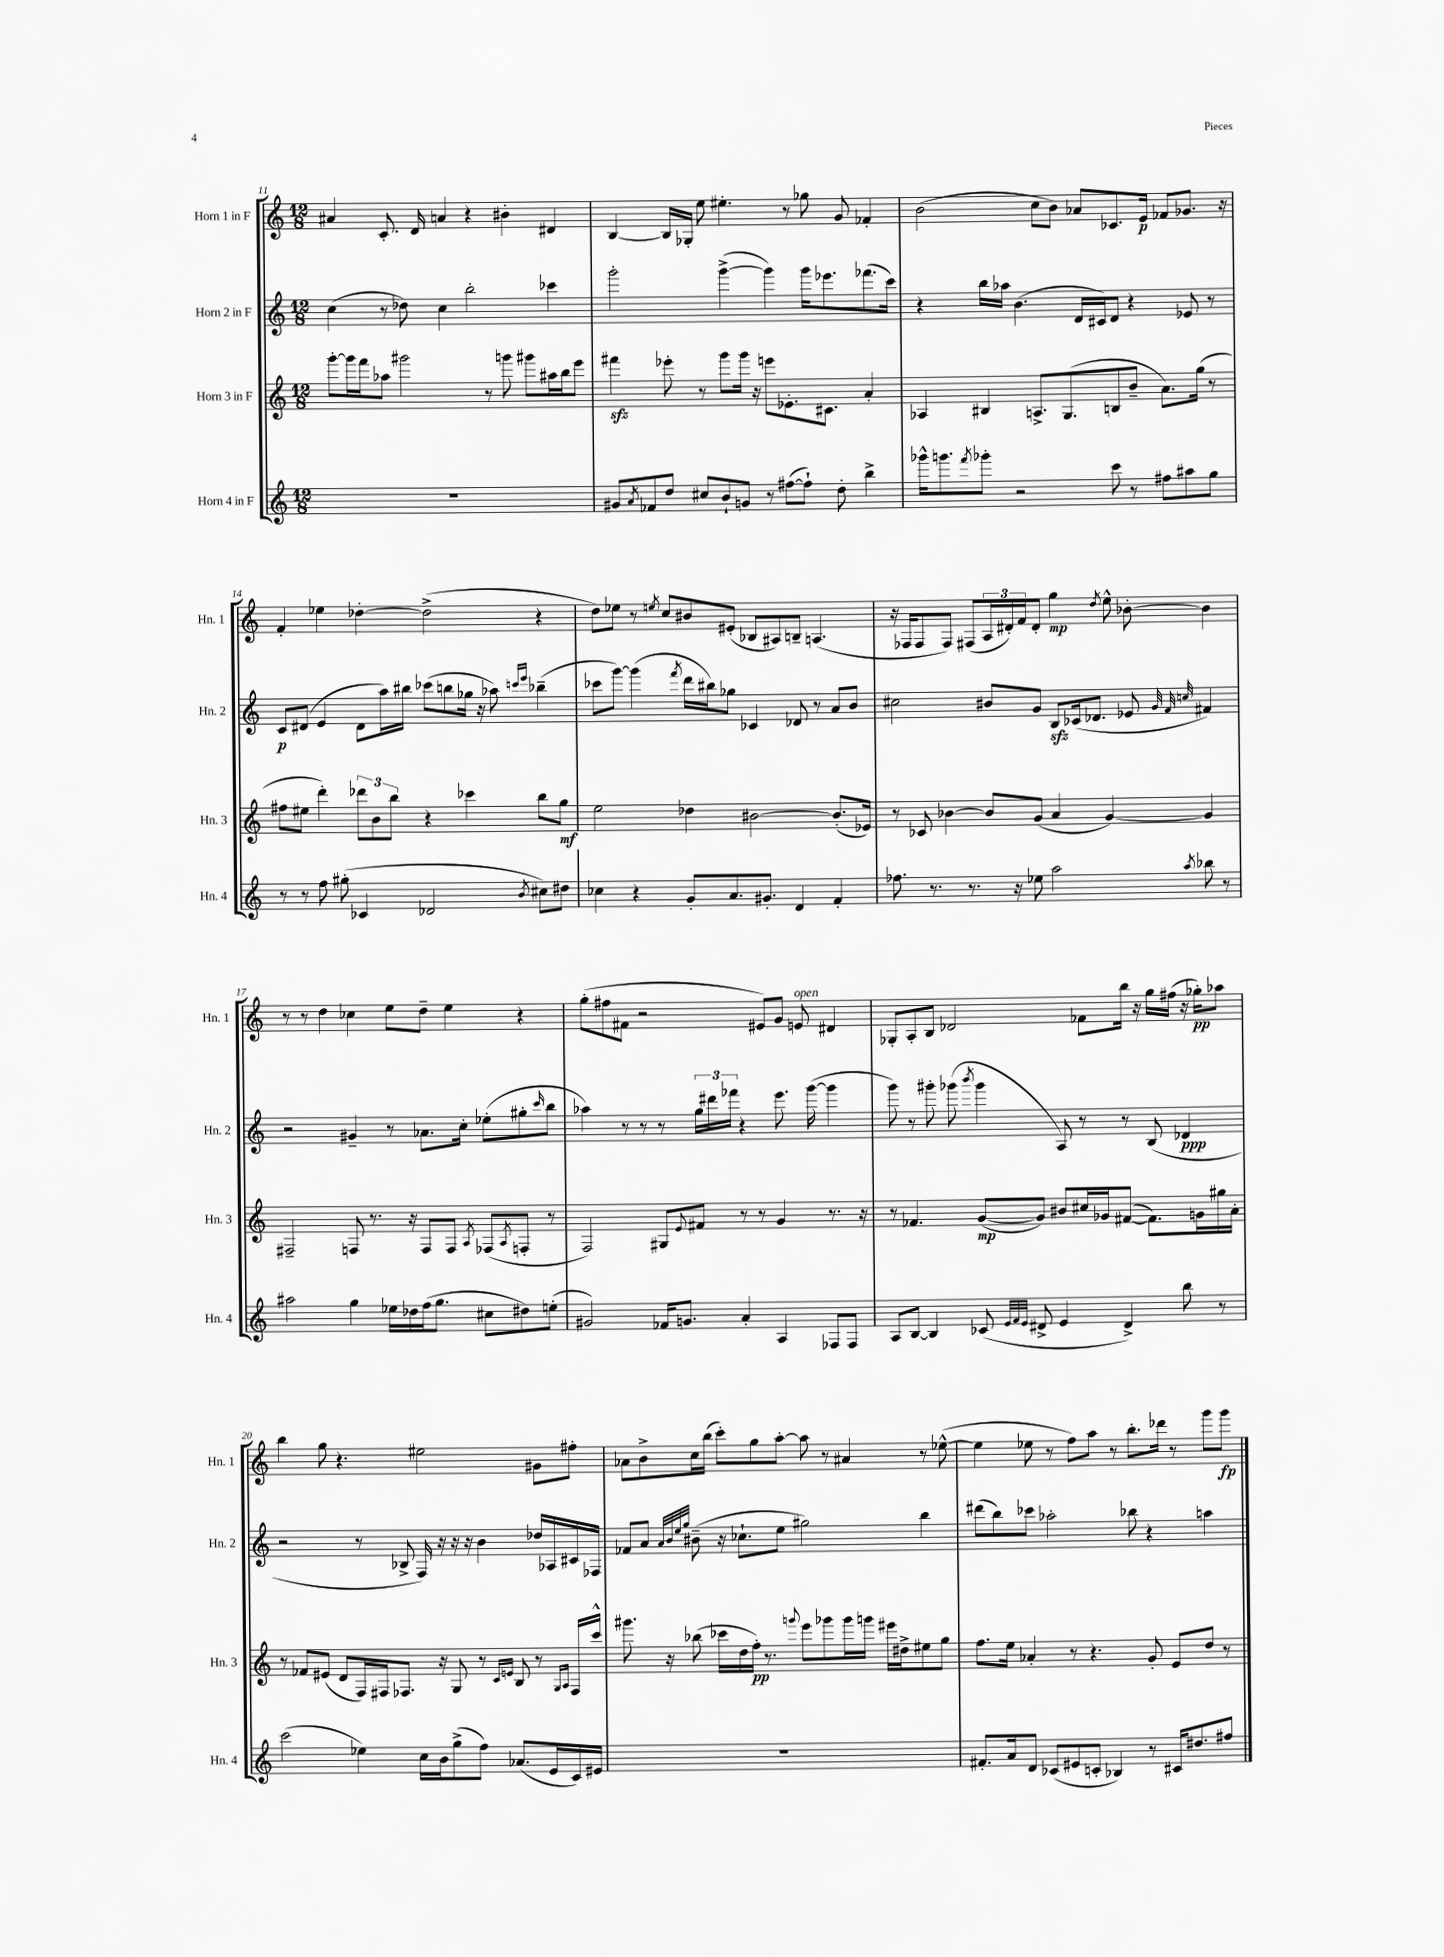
<<
\new StaffGroup <<
\new Staff = "s0" \with { instrumentName = "Horn 1 in F" shortInstrumentName = "Hn. 1" } {
    \clef treble \key c \major \numericTimeSignature \time 12/8
    ais'4 c'8.-. d'16 a'4 r4 bis'4-. dis'4 |
    b4~ b16 ges16-. e''8 eis''4.-. r8 ges''8 g'8 fes'4-. |
    b'2( c''8 b'8) aes'8 ces'8. e'16\p fes'8 ges'8. r16 |
    f'4-. ees''4 des''4~-. des''2->( r4 |
    d''8) ees''8 r8 \acciaccatura { e''8 } c''8 bis'8 eis'8-.( bes8 ais8) b8-- a4.( |
    r16 fes16 fes8 fes8) fis8( \tuplet 3/2 { a16 dis'16-.) f'16 } dis'8-. g''4\mp \acciaccatura { d''8 } e''8-^ bes'8~-. bes'4 |
    r8 r8 d''4 ces''4 e''8 d''8-- e''4 r4 |
    g''8-.( fis''8 fis'8 r2 eis'8) g'8 e'8^\markup { \italic "open" } dis'4 |
    ges8-. a8-. b8 des'2 fes'8 b''16 r16 g''16 fis''16( r16 ges''16-.\pp) aes''8 |
    b''4 g''8 r4. eis''2 gis'8 fis''8-. |
    aes'8 b'8-> c''16 b''16( c'''8-.) g''8 a''8~-. a''8 r8 ais'4 r8 ees''8~-^( |
    ees''4 ees''8 r8 f''8) a''8 r8 b''8.-. des'''16 r8 g'''8 g'''8\fp \bar "|." |
}
\new Staff = "s1" \with { instrumentName = "Horn 2 in F" shortInstrumentName = "Hn. 2" } {
    \clef treble \key c \major \numericTimeSignature \time 12/8
    c''4( r8 des''8) c''4 b''2-. ces'''4 |
    g'''2-. g'''4~->( g'''4) g'''16 ees'''8. fes'''8.( c'''16) |
    r4 b''16 aes''16 b'4.( d'16 cis'16) d'8 r4 ees'8 r8 |
    c'8\p dis'8( e'4 dis'8 a''16) bis''16 ces'''8( b''8 ges''16 r16 aes''8) \grace { c'''16 e'''16 } bes''4--( |
    ces'''8 g'''8~) g'''4( \acciaccatura { f'''8 } d'''16 bis''16) ges''8 ces'4 des'8 r8 a'8 b'8 |
    cis''2 bis'8 g'8 b8\sfz ces'16( des'8. ees'8 \grace { g'32 f'32 c''32 } fis'4) |
    r2 gis'4-- r8 aes'8. c''16-. ees''8-.( gis''8-. \grace { c'''16 } b''8 |
    aes''4) r8 r8 r8 \tuplet 3/2 { g''16 dis'''16 fes'''16 } r4 e'''8. g'''16~( g'''4 |
    g'''8) r8 gis'''8-. ges'''8( \acciaccatura { b'''8 } ges'''4 a8) r8 r8 b8( des'4\ppp |
    r2 r8 bes8-> f16) r16 r16 r16 b'4 des''16 aes16 cis'16 fes16 |
    fes'8 a'8 \grace { a'32 b'32 e''32 g''32 } bis'8--( r16 ces''8.-! e''8 gis''2) b''4 |
    dis'''8( b''8) ces'''8 aes''2-. bes''8 r4 a''4 \bar "|." |
}
\new Staff = "s2" \with { instrumentName = "Horn 3 in F" shortInstrumentName = "Hn. 3" } {
    \clef treble \key c \major \numericTimeSignature \time 12/8
    g'''8~-. g'''16 f'''16 aes''8 gis'''2 r8 g'''8 gis'''8 ais''16 b''16 e'''8 |
    fis'''4\sfz ees'''8-. r8 g'''8 g'''16 r16 e'''8 ees'8.-. cis'8. a'4-. |
    aes4 bis4 a8.-> g8.( b8 b'8-- a'8.) g''16( r8 |
    fis''8 eis''8 d'''4-.) \tuplet 3/2 { des'''8 b'8 b''8 } r4 ces'''4 b''8 g''8\mf |
    e''2 des''4 bis'2~ bis'8.-.( ees'16) |
    r8 ces'8 bes'4~ bes'8 g'8( a'4 g'4~) g'4 |
    fis2-- f8 r8. r16 f8 f8 \acciaccatura { a8 } fes8( \acciaccatura { a8 } f8-. r8 |
    f2) gis8 \appoggiatura { e'8 } fis'8 r8 r8 g'4 r8. r16 |
    r8 fes'4. g'8~\mp( g'8) bis'8 cis''16 ges'16 fis'8~( fis'8.) g'16 gis''16 a'16-. |
    r8 fes'8 eis'8( d'8 f16) fis16 fes8. r16 g8 r8 \grace { c'16 e'16 } b8 r8 \grace { g16 a16 } fes16 c'''16-^ |
    gis'''8. r16 bes''8( ces'''16 d''16 f''16-.\pp) r8. \appoggiatura { g'''8 } e'''8 ges'''8 ges'''16 g'''16 eis'''16 dis''16-> eis''8 g''8 |
    f''8. e''16 aes'4-. r8 r4. g'8-. e'8 d''8 r8 \bar "|." |
}
\new Staff = "s3" \with { instrumentName = "Horn 4 in F" shortInstrumentName = "Hn. 4" } {
    \clef treble \key c \major \numericTimeSignature \time 12/8
    R1. |
    gis'8 \acciaccatura { a'8 } fes'8 d''8 cis''8 b'8-! g'8 r8 fis''8~( fis''8-!) d''8-. b''4-> |
    ges'''16-^ g'''8. \acciaccatura { f'''8 } ges'''8-. r2 c'''8 r8 fis''8 ais''8 g''8 |
    r8 r8 f''8 gis''8-.( ces'4 des'2 \acciaccatura { b'8 } cis''8) dis''8 |
    ces''4 r4 g'8-. a'8. gis'8.-. d'4 f'4-. |
    fes''8. r8. r8. r16 ees''8 a''2 \acciaccatura { a''8 } bes''8 r8 |
    ais''2 g''4 ees''16 des''16 f''16( g''8. cis''8 dis''8) e''8-.( |
    gis'2) fes'16 g'8. a'4-. a4 fes8 fes8 |
    a8 b8~ b4 ces'8( \grace { e'32 f'32 e'32 } dis'8-> e'4 dis'4->) b''8 r8 |
    c'''2( ees''4) c''16 b'16 g''8->( f''8) aes'8.( e'16 c'16) eis'16 |
    R1. |
    fis'8.-. a'16 d'8 ces'8( eis'8 c'8-. bes4) r8 cis'16 dis''8. fis''8 \bar "|." |
}
>>
>>
\layout { \context { \Score currentBarNumber = #11 } }
